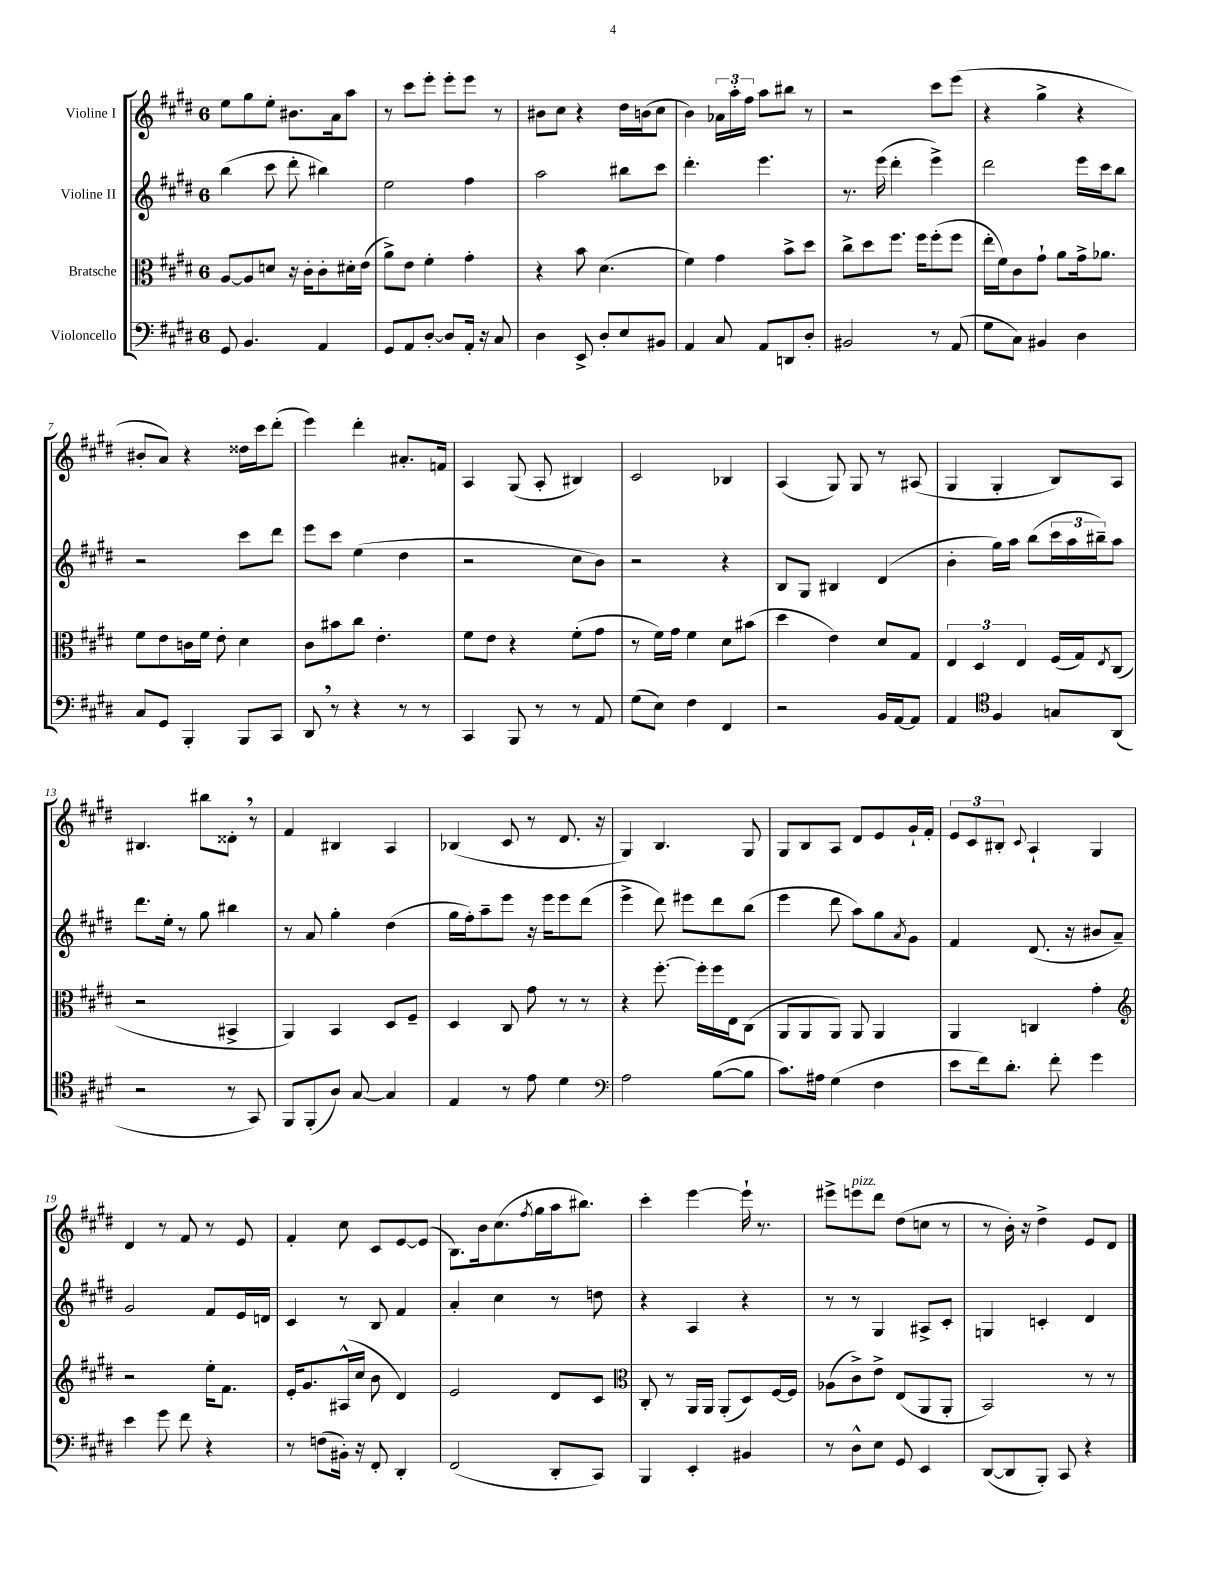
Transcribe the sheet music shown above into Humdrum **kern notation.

**kern	**kern	**kern	**kern
*part4	*part3	*part2	*part1
*staff4	*staff3	*staff2	*staff1
*I"Violoncello	*I"Bratsche	*I"Violine II	*I"Violine I
*clefF4	*clefC3	*clefG2	*clefG2
*k[f#c#g#d#]	*k[f#c#g#d#]	*k[f#c#g#d#]	*k[f#c#g#d#]
*M6/8	*M6/8	*M6/8	*M6/8
=1	=1	=1	=1
8GG#/	[8A/L	(4bb\	8ee\L
4.BB/	8A/]	.	8gg#\
.	8dn/J	8ccc#\	8ee'\J
.	16r	8ddd#'\	8.b#X\L
.	16c#'\KL	.	.
4AA/	8c#'\	4bb#X\)	.
.	.	.	16a\k
.	16d#X'\L	.	8aa\J
.	(16e\JJ	.	.
=2	=2	=2	=2
8GG#/L	8a^\L)	2ee\	8r
8AA/	8e\J	.	8ccc#\L
[8D#'/J	4f#'\	.	8eee'\J
8D#/L]	.	.	8eee'\L
16AA'/Jk	4g#'\	4ff#\	8eee\J
16r	.	.	.
8C#/	.	.	8r
=3	=3	=3	=3
4D#\	4r	2aa\	8b#X\L
.	.	.	8cc#\J
8EE^/	8b\	.	4r
8D#'/L	(4.d#\	.	.
8E/	.	8bb#X\L	16dd#\LL
.	.	.	(16bn\J
8BB#X/J	.	8ccc#\J	8cc#\J
=4	=4	=4	=4
4AA/	4f#\)	4.ddd#'\	4b\)
8C#/	4g#\	.	24a-X\LL
.	.	.	24aa'\
.	.	.	24ff#\JJ
8AA/L	.	4.eee\	8aa\L
8DDn/	8b^\L	.	8bb#X\J
8D#'/J	8dd#\J	.	8r
=5	=5	=5	=5
2BB#X/	8cc#^\L	8.r	2r
.	8dd#\	.	.
.	.	(16eee\	.
.	8.ff#\J	4ddd#'\	.
.	16ff#\KL	.	.
8r	(8ff#'\	4eee^\)	8ccc#\L
(8AA/	8ff#\J	.	(8eee\J
=6	=6	=6	=6
8G#\L	16ee'\LL	2ddd#\	4r
.	16f#\J)	.	.
8C#\J)	8c#\	.	.
4BB#X/	8g#`\J	.	4gg#^\
.	8a\L	.	.
4D#\	16g#^\k	16eee\LL	4r
.	8.a-X\J	16ccc#\J	.
.	.	8bb\J	.
!!LO:LB:g=z
=7	=7	=7	=7
8C#/L	8f#\L	2r	8b#X'/L
8GG#/J	8e\	.	8a/J)
4BBB'/	16cn\L	.	4r
.	16f#\JJ	.	.
.	8e'\	.	.
8BBB/L	4d#\	8ccc#\L	16dd##X\LL
.	.	.	16ccc#\J
8CC#/J	.	8ddd#\J	(8ddd#'\J
=8	=8	=8	=8
8DD#,/	8c#\L	8eee\L	4eee\)
8r	8b#X\	8ccc#\J	.
4r	8cc#\J	(4ee\	4ddd#'\
.	4.e'\	.	.
8r	.	4dd#\	8.a#X'/L
8r	.	.	.
.	.	.	16fn/Jk
=9	=9	=9	=9
4CC#/	8f#\L	2r	4A/
.	8e\J	.	.
8BBB/	4r	.	(8G#/
8r	.	.	8A'/
8r	(8f#'\L	8cc#\L	4B#X/)
8AA/	8g#\J	8b\J)	.
=10	=10	=10	=10
(8G#\L	8r	2r	2c#/
8E\J)	16f#\LL)	.	.
.	16g#\JJ	.	.
4F#\	4f#\	.	.
4FF#/	8d#\L	4r	4B-X/
.	(8b#X\J	.	.
=11	=11	=11	=11
2r	4dd#\	8B/L	(4A/
.	.	8G#/J	.
.	4e\)	4B#X/	8G#/)
.	.	.	8G#/
16BB/LL	8d#/L	(4d#/	8r
[16AA/J	.	.	.
8AA/J]	8G#/J	.	(8A#X/
=12	=12	=12	=12
4AA/	6E/	4b'\	4G#/
.	6D#/	.	.
*clefC4	*	*	*
4F#/	.	16gg#\LL)	4G#'/
.	.	16aa\JJ	.
.	6E/	.	.
.	.	(8bb\L	.
8Gn/L	(16F#/LL	24ccc#\L	8B/L)
.	.	24aa\	.
.	16G#/J)	.	.
.	.	24bb#X~\J)	.
.	8qE/	.	.
(8AA/J	(8C#/J	8aa\J	8A/J
!!LO:LB:g=z
=13	=13	=13	=13
2r	2r	8.ddd#\L	4.B#X/
.	.	16ee'\Jk	.
.	.	8r	.
.	.	8gg#\	8bb#X\L
8r	4BB#X^/	4bb#X\	8d##X',\J
8GG#/)	.	.	8r
=14	=14	=14	=14
8FF#/L	4AA/)	8r	4f#/
(8FF#'/	.	8a/	.
8A/J)	4BB/	4gg#'\	4B#X/
[8G#/	.	.	.
4G#/]	8D#/L	(4dd#\	4A/
.	8F#~/J	.	.
=15	=15	=15	=15
4E/	4D#/	16gg#\LL	(4B-X/
.	.	16ff#'\J)	.
.	.	8aa~\	.
8r	8C#/	8eee\J	8c#/
8e\	8g#\	16r	8r
.	.	16eee\KL	.
4d#\	8r	8eee\	8.d#/
.	8r	(8ddd#\J	.
.	.	.	16r
=16	=16	=16	=16
*clefF4	*	*	*
2A\	4r	4eee^\	4G#/)
.	[8.ff#'\	8ddd#\)	4.B/
.	.	8eee#X\L	.
.	16ff#'\LL]	.	.
([8B\L	16ff#\	8ddd#\	.
.	16E\J	.	.
8B\J]	(8C#\J	(8bb\J	8G#/
=17	=17	=17	=17
8.c#\L)	8AA/L	4eee\	8G#/L
.	8AA/	.	8B/
16A#X\Jk	.	.	.
(4G#\	8AA/J)	8ddd#\	8A/J
.	8AA/	8aa\L)	8d#/L
4F#\	4AA/	8gg#\	8e/
.	.	8qa/	.
.	.	8g#\J	16g#`/L
.	.	.	16f#'/JJ
=18	=18	=18	=18
8e\L	4AA/	4f#/	12e/L
.	.	.	12c#/
16f#\k)	.	.	.
.	.	.	12B#X'/J
8.d#'\J	.	.	.
.	.	.	8qqc#/
.	4Cn/	(8.d#/	4A`/
8f#'\	.	.	.
.	.	16r	.
4g#\	4g#'\	8b#X/L	4G#/
.	.	8a~/J)	.
!!LO:LB:g=z
=19	=19	=19	=19
*	*clefG2	*	*
4e\	2r	2g#/	4d#/
8g#\	.	.	8r
8f#\	.	.	8f#/
4r	16ee'\KL	8f#/L	8r
.	8.f#\J	.	.
.	.	16e/L	8e/
.	.	16dn/JJ	.
=20	=20	=20	=20
8r	16e'/KL	4c#/	4f#'/
.	8.g#/	.	.
(8Fn\L	.	.	.
16BB#X'\Jk)	(16A#X^^/L	8r	8cc#\
16r	16cc#/JJ	.	.
8FF#'/	8b\	8B/	8c#/L
4DD#'/	4d#/)	4f#/	[8e/
.	.	.	(8e/J]
=21	=21	=21	=21
(2FF#/	2e/	4a'/	8.B\L)
.	.	.	16b\k
.	.	4cc#\	(8.cc#\
.	.	.	8qff#/
.	.	.	16gg#\L
8DD#'/L	8d#/L	8r	16aa\J
.	.	.	8.bb#X\J)
8CC#/J)	8c#/J	8ddn\	.
=22	=22	=22	=22
*	*clefC3	*	*
4BBB/	8C#'/	4r	4ccc#'\
.	8r	.	.
4EE'/	16AA/LL	4A/	[4eee\
.	16AA/JJ	.	.
.	(8AA'/L	.	.
4BB#X/	8D#/)	4r	16eee`\]
.	.	.	8.r
.	[16F#/L	.	.
.	16F#/JJ]	.	.
=23	=23	=23	=23
8r	(8A-X\L	8r	8eee#X^\L
!	!	!	!LO:TX:a:i:t=pizz.
8D#^^\L	8c#^\)	8r	8eeen\
8E\J	8e^\J	4G#/	8ddd#\J
8GG#/	(8E/L	.	(8dd#\L
4EE/	8AA/	8A#X^/L	8ccn\J
.	8AA'/J	8c#'/J	8r
=24	=24	=24	=24
([8DD#/L	2BB/)	4Gn/	8r
8DD#/]	.	.	16b'\)
.	.	.	16r
8BBB'/J)	.	4cn'/	4dd#^\
8CC#/	.	.	.
4r	8r	4d#/	8e/L
.	8r	.	8d#/J
==	==	==	==
*-	*-	*-	*-
